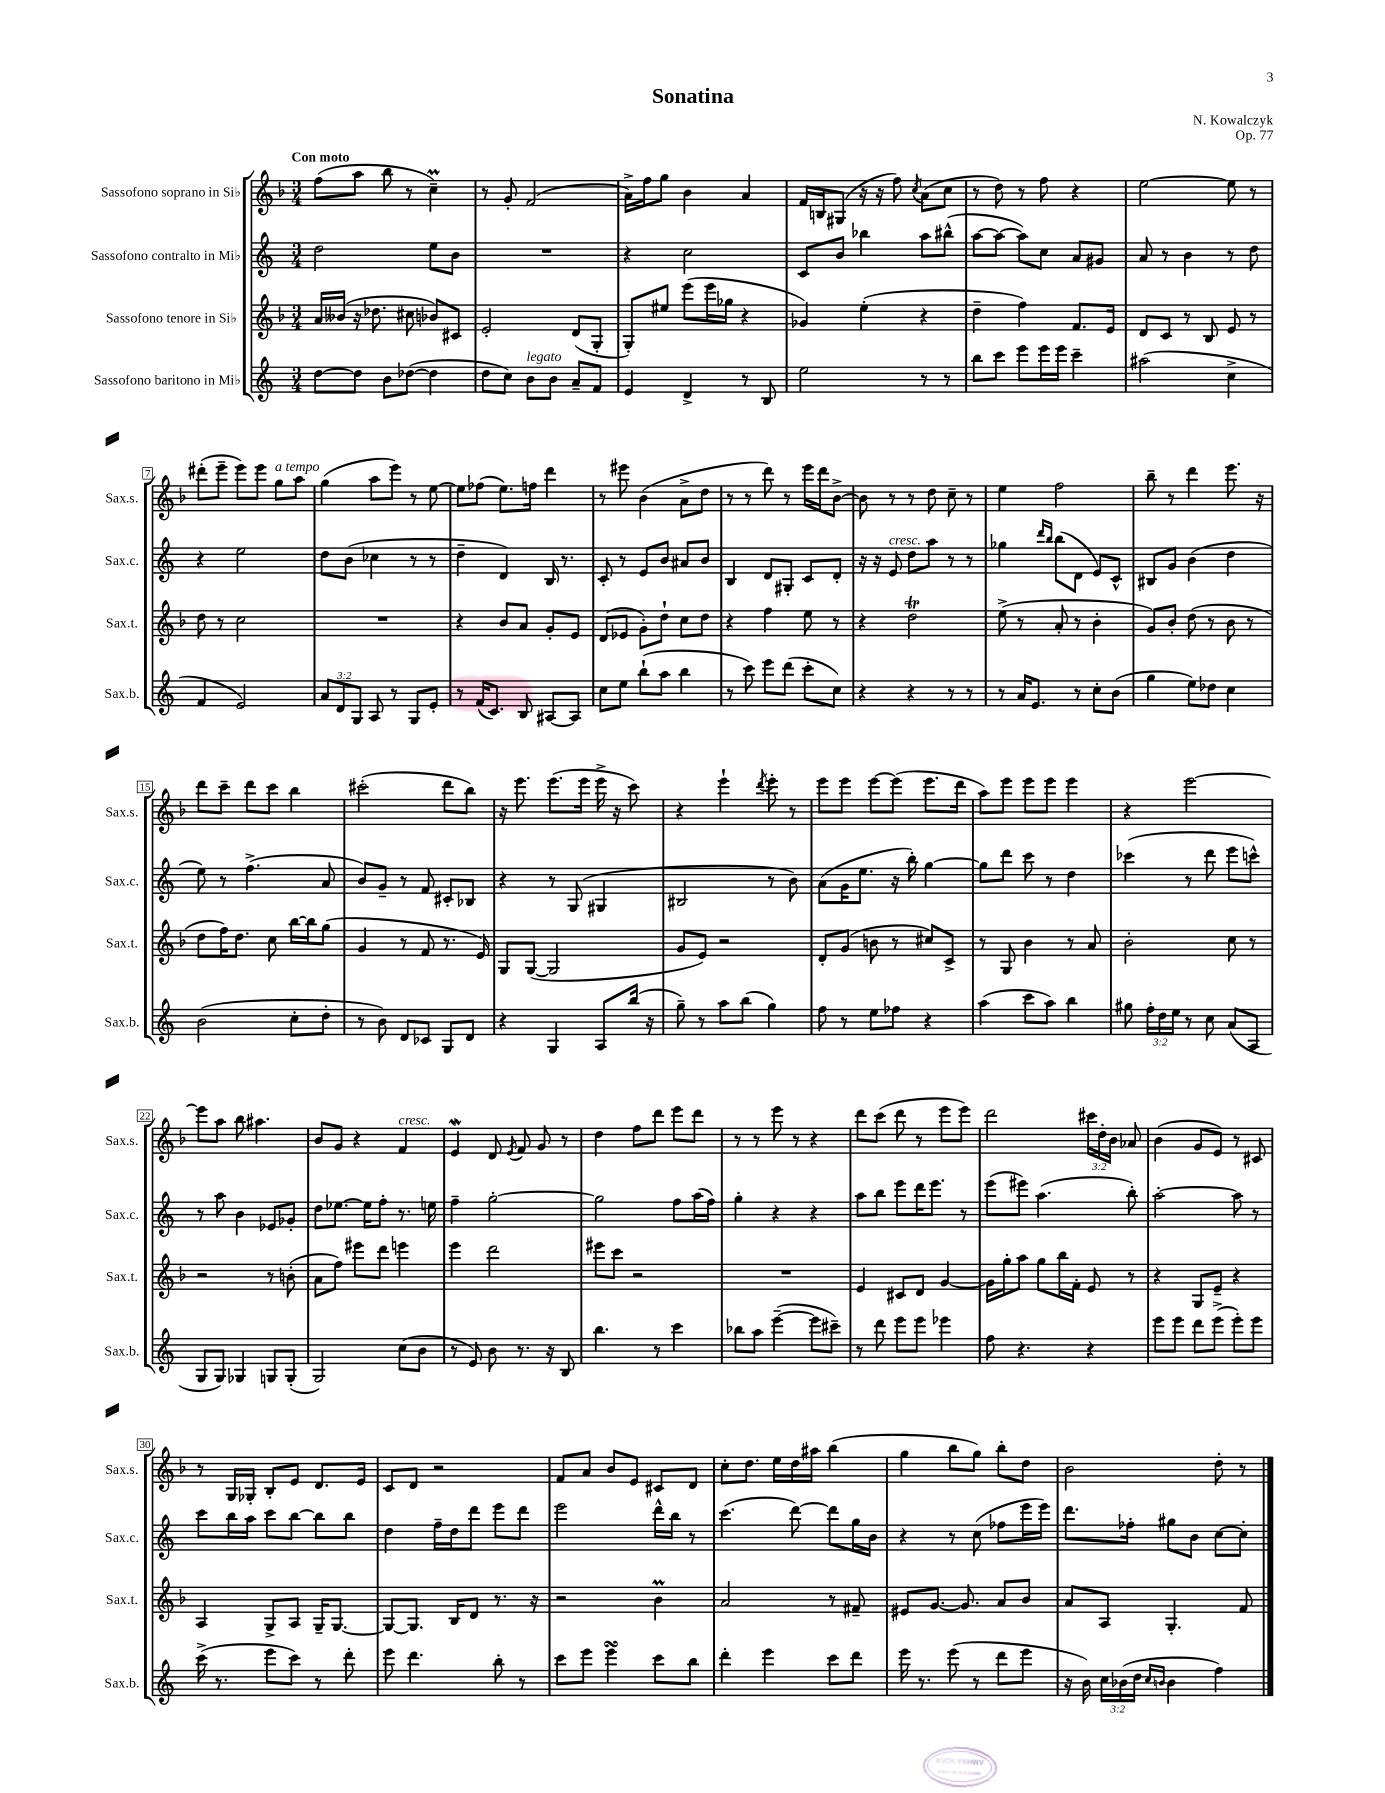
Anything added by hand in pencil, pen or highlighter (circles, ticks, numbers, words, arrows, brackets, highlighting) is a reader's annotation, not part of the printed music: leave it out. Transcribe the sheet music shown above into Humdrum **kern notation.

**kern	**kern	**kern	**kern
*part4	*part3	*part2	*part1
*staff4	*staff3	*staff2	*staff1
*I"Sassofono baritono in Mi♭	*I"Sassofono tenore in Si♭	*I"Sassofono contralto in Mi♭	*I"Sassofono soprano in Si♭
*I'Sax.b.	*I'Sax.t.	*I'Sax.c.	*I'Sax.s.
*clefG2	*clefG2	*clefG2	*clefG2
*k[]	*k[b-]	*k[]	*k[b-]
*M3/4	*M3/4	*M3/4	*M3/4
=1	=1	=1	=1
!	!	!	!LO:TX:a:B:t=Con moto
[8dd\L	16a/LL	2dd\	(8ff\L
.	(16b--X/JJ	.	.
8dd\J]	16r	.	8aa\J
.	8.dd-X\	.	.
8b\L	.	.	8bb-\
([8dd-X\J	8cc#X\	.	8r
4dd-\]	8b-X/L)	8ee\L	4ccM~\)
.	8c#X/J	8b\J	.
=2	=2	=2	=2
8dd\L	2e'/	2.r	8r
8cc\J)	.	.	8g'/
!LO:TX:a:i:t=legato	!	!	!
8b\L	.	.	(2f/
8b\J	.	.	.
8a~/L	(8d/L	.	.
8f/J	8G'/J	.	.
=3	=3	=3	=3
4e/	8G'/L)	4r	16a^\LL)
.	.	.	16ff\J
.	8ee#X/J	.	8gg\J
4d^/	(8eee\L	2cc\	4b-\
.	16eee\L	.	.
.	16gg-X\JJ	.	.
8r	4r	.	4a/
8B/	.	.	.
=4	=4	=4	=4
2ee\	4g-X/)	8c/L	16f/LL
.	.	.	16Bn/J
.	.	8b/J	(8G#X/J
.	(4ee'\	4bb-X\	16r
.	.	.	16r
.	.	.	8ff\)
.	.	.	8qcc/
8r	4r	8aa\L	(8a\L
8r	.	(8bb#X^^\J	8cc\J
=5	=5	=5	=5
8bb\L	4dd~\	[8aa\L	8r
8ccc\J	.	8aa\J_	8dd\)
8eee\L	4ff\)	8aa\L])	8r
16eee\L	.	8cc\J	8ff\
16eee\JJ	.	.	.
4ccc~\	8.f/L	8a/L	4r
.	.	8g#X/J	.
.	16e/Jk	.	.
=6	=6	=6	=6
(2aa#X\	8d/L	8a/	[2ee\
.	8c/J	8r	.
.	8r	4b\	.
.	8B-/	.	.
4cc^\	8e/	8r	8ee\]
.	8r	8dd\	8r
!!LO:LB:g=z
=7	=7	=7	=7
4f/	8dd\	4r	(8ddd#X'\L
.	8r	.	8eee~\J
2e/)	2cc\	2ee\	8eee\L)
.	.	.	8eee\J
!	!	!	!LO:TX:a:i:t=a tempo
.	.	.	8gg\L
.	.	.	8aa\J
=8	=8	=8	=8
12a/L	2.r	8dd\L	(4gg\
12d/	.	.	.
.	.	(8b\J	.
12G/J	.	.	.
8A/	.	4cc-X\	8aa\L
8r	.	.	8eee\J)
8G/L	.	8r	8r
8e'/J	.	8r	[8ee\
=9	=9	=9	=9
8r	4r	4dd~\	8ee\L]
(16f/KL	.	.	(8ff-X\J
8.c/J)	.	.	.
.	8b-/L	4d/)	8.ee\L)
8B/	8a/J	.	.
.	.	.	16ffn\Jk
[8A#X/L	8g'/L	16B/	4ddd\
.	.	8.r	.
8A#/J]	8e/J	.	.
=10	=10	=10	=10
8cc\L	(8d/L	8c'/	8r
8ee\J	8e-X/J	8r	8eee#X\
(8bb`\L	8g'\L)	8e/L	(4b-\
8aa\J	8dd`\J	8b/J	.
4bb\	8cc\L	8a#X/L	8a^\L
.	8dd\J	8b/J	8dd\J
=11	=11	=11	=11
8r	4r	4B/	8r
8ccc\)	.	.	8r
8eee\L	4ff\	8d/L	8ddd\)
(8ddd\J	.	8G#X'/J	8r
8ccc'\L	8ee\	8c/L	16eee\LL
.	.	.	16ddd\J
8cc\J)	8r	8d'/J	[8b-^\J
=12	=12	=12	=12
4r	4r	16r	8b-\]
.	.	16r	.
!	!	!LO:TX:a:i:t=cresc.	!
.	.	8e/	8r
4r	2ddT\	8dd\L	8r
.	.	8aa\J	8dd\
8r	.	8r	8cc~\
8r	.	8r	8r
=13	=13	=13	=13
8r	(8ee^\	4gg-X\	4ee\
16a/KL	8r	.	.
8.e/J	.	.	.
.	.	16qqddd/LL	.
.	.	16qqbb/JJ	.
.	8a'/	(8bb\L	2ff\
8r	8r	8d\J	.
8cc'\L	4b-'\	8e/L)	.
(8b\J	.	8c^^/J	.
=14	=14	=14	=14
4gg\	8g/L)	8B#X/L	8bb-~\
.	8b-'/J	8g/J	8r
8ee\L)	(8dd\	(4b\	4ddd\
8dd-X\J	8r	.	.
4cc\	8b-\	4dd\	8.eee\
.	8r	.	.
.	.	.	16r
!!LO:LB:g=z
=15	=15	=15	=15
(2b\	8dd\L	8ee\)	8ddd\L
.	16ff\K)	8r	8ccc~\J
.	8.dd\J	.	.
.	.	(4.ff^\	8ddd\L
.	8cc\	.	8ccc\J
8cc'\L	[16bb-\LL	.	4bb-\
.	16bb-\J]	.	.
8dd'\J	(8gg\J	8a/	.
=16	=16	=16	=16
8r	4g/	8b/L)	(2ccc#X'\
8b\)	.	8g~/J	.
8d/L	8r	8r	.
8c-X/J	8f/	8f/	.
8G/L	8.r	8c#X'/L	8ddd\L
8d/J	.	8B-X/J	8bb-\J)
.	16e/)	.	.
=17	=17	=17	=17
4r	8G/L	4r	16r
.	.	.	8.eee\
.	([8G/J	.	.
4G/	2G/]	8r	(8.eee\L
.	.	(8G/	.
.	.	.	16eee\Jk
8A/L	.	4G#X/	16eee^\
.	.	.	16r
(16bb/Jk	.	.	8ccc\)
16r	.	.	.
=18	=18	=18	=18
8gg~\)	8g/L	2B#X/	4r
8r	8e/J)	.	.
8aa\L	2r	.	4eee`\
(8bb\J	.	.	.
.	.	.	8qddd/
4gg\)	.	8r	8eee'\
.	.	8b\)	8r
=19	=19	=19	=19
8ff\	8d'/L	(8a\L	8eee\L
8r	(8g/J	16g\K	8eee\J
.	.	8.ee\J	.
8ee\L	8bn\	.	[8eee\L
8ff-X\J	8r	16r	(8eee\J]
.	.	16bb'\)	.
4r	8cc#X/L)	[4gg\	8.eee\L
.	8c^/J	.	.
.	.	.	16ddd\Jk
=20	=20	=20	=20
(4aa\	8r	8gg\L]	8aa\L)
.	8G/	8ddd\J	8eee\J
8ccc\L	4b-\	8ccc\	8eee\L
8aa\J)	.	8r	8eee\J
4bb\	8r	4dd\	4eee\
.	8a/	.	.
=21	=21	=21	=21
8gg#X\	2b-'\	(4ccc-X\	4r
24ff'\LL	.	.	.
24dd\	.	.	.
24ee\JJ	.	.	.
8r	.	8r	[2eee\
8cc\	.	8ddd\	.
(8a/L	8cc\	8eee\L	.
8A/J	8r	8cccn^^\J)	.
!!LO:LB:g=z
=22	=22	=22	=22
8G/L	2r	8r	8eee\L]
8G/J)	.	8aa\	8aa\J
4G-X/	.	4b\	8bb-\
.	.	.	4.aa#X\
8Gn/L	8r	8e-X/L	.
(8G'/J	(8bn'\	8g-X'/J	.
=23	=23	=23	=23
2G/)	8a\L	8dd\L	8b-/L
.	8ff\J)	[8.ee-X\J	8g/J
.	8eee#X\L	.	4r
.	.	16ee-\KL]	.
.	8ddd\J	8ff'\J	.
!	!	!	!LO:TX:a:i:t=cresc.
(8cc\L	4eeen\	8.r	4f/
8b\J	.	.	.
.	.	16een\	.
=24	=24	=24	=24
8r	4eee\	4ff~\	4eW/
8e/)	.	.	.
8b\	2ddd\	[2gg'\	8d/
.	.	.	8qe/
8.r	.	.	8f/
.	.	.	8g/
16r	.	.	.
8B/	.	.	8r
=25	=25	=25	=25
4.bb\	8eee#X\L	2gg\]	4dd\
.	8ccc\J	.	.
.	2r	.	8ff\L
8r	.	.	8ddd\J
4ccc\	.	8ff\L	8eee\L
.	.	(16aa\L	8ddd\J
.	.	16ff\JJ)	.
=26	=26	=26	=26
8bb-X\L	2.r	4gg'\	8r
8aa\J	.	.	8r
([4eee~\	.	4r	8eee\
.	.	.	8r
8eee\L]	.	4r	4r
8ccc#X~\J)	.	.	.
=27	=27	=27	=27
8r	4e/	8aa\L	8ddd\L
8ddd\	.	8bb\J	(8ccc\J
8eee\L	8c#X/L	8eee\L	8ddd\
8eee\J	8d/J	16ddd\K	8r
.	.	8.eee\J	.
4eee-X\	[4g/	.	8eee\L
.	.	8r	8eee\J)
=28	=28	=28	=28
8ff\	16g\LL]	(8eee\L	2ddd\
.	16gg'\J	.	.
4.r	8aa\J	8eee#X\J)	.
.	8gg\L	(4.aa\	.
.	16bb-\L	.	.
.	16f'\JJ	.	.
4r	8e/	.	24ccc#X\LL
.	.	.	24dd'\
.	.	.	24b-\JJ
.	8r	8bb'\)	8a-X/
=29	=29	=29	=29
8eee\L	4r	[2aa'\	(4b-\
8eee\J	.	.	.
8ddd\L	8G/L	.	8g/L
(8eee^\J	8e~/J	.	8e/J)
8eee'\L)	4r	8aa\]	8r
8eee\J	.	8r	8c#X/
!!LO:LB:g=z
=30	=30	=30	=30
(16ccc^\	4A/	8ccc\L	8r
8.r	.	.	.
.	.	16bb\L	16G/LL
.	.	16aa\JJ	16G-X'/JJ
8eee\L	8G^/L	8ccc\L	8B-'/L
8ccc\J)	8A/J	[8bb\J	8e/J
8r	16G~/KL	8bb\L]	8.d/L
.	[8.G/J	.	.
8ddd'\	.	8bb\J	.
.	.	.	16e/Jk
=31	=31	=31	=31
8eee\	8G/L_	4dd\	8c/L
4.ddd\	8.G/J]	.	8d/J
.	.	16ff~\LL	2r
.	16B-/KL	16dd\J	.
.	8d/J	8ddd\J	.
8bb'\	8.r	8eee\L	.
8r	.	8ddd\J	.
.	16r	.	.
=32	=32	=32	=32
8ccc\L	2r	2eee\	8f/L
8eee\J	.	.	8a/J
4eeesSsS\	.	.	8b-/L
.	.	.	8e/J
8ccc\L	4b-M\	16ddd^^\LL	8c#X/L
.	.	16bb\JJ	.
8bb\J	.	8r	8d/J
=33	=33	=33	=33
4ddd'\	2a/	(4.ccc\	8cc'\L
.	.	.	8.dd\J
4eee\	.	.	.
.	.	.	16ee\LL
.	.	[8ddd\)	16dd\
.	.	.	16aa#X\JJ
8ccc\L	8r	8ddd\L]	(4bb-\
8ddd\J	8f#X~/	16gg\L	.
.	.	16b\JJ	.
=34	=34	=34	=34
16eee\	8e#X/L	4r	4gg\
8.r	.	.	.
.	[8.g/J	.	.
(8eee\	.	8r	8bb-\L
.	8.g/]	.	.
8r	.	(8cc\	8gg\J)
8ddd\L	8a/L	8ff-X\L	8bb-'\L
8eee\J	8b-/J	16eee\L	8dd\J
.	.	16eee\JJ)	.
=35	=35	=35	=35
16r	8a/L	8.ddd\L	2b-\
16b\)	.	.	.
24cc\LL	8A/J	.	.
(24b-X\	.	.	.
.	.	16ff-X'\Jk	.
24dd\JJ	.	.	.
16qqcc/LL	.	.	.
16qqbn/JJ	.	.	.
4b\	4.G'/	8gg#X\L	.
.	.	8b\J	.
4ff\)	.	[8cc\L	8dd'\
.	8f/	8cc'\J]	8r
==	==	==	==
*-	*-	*-	*-
